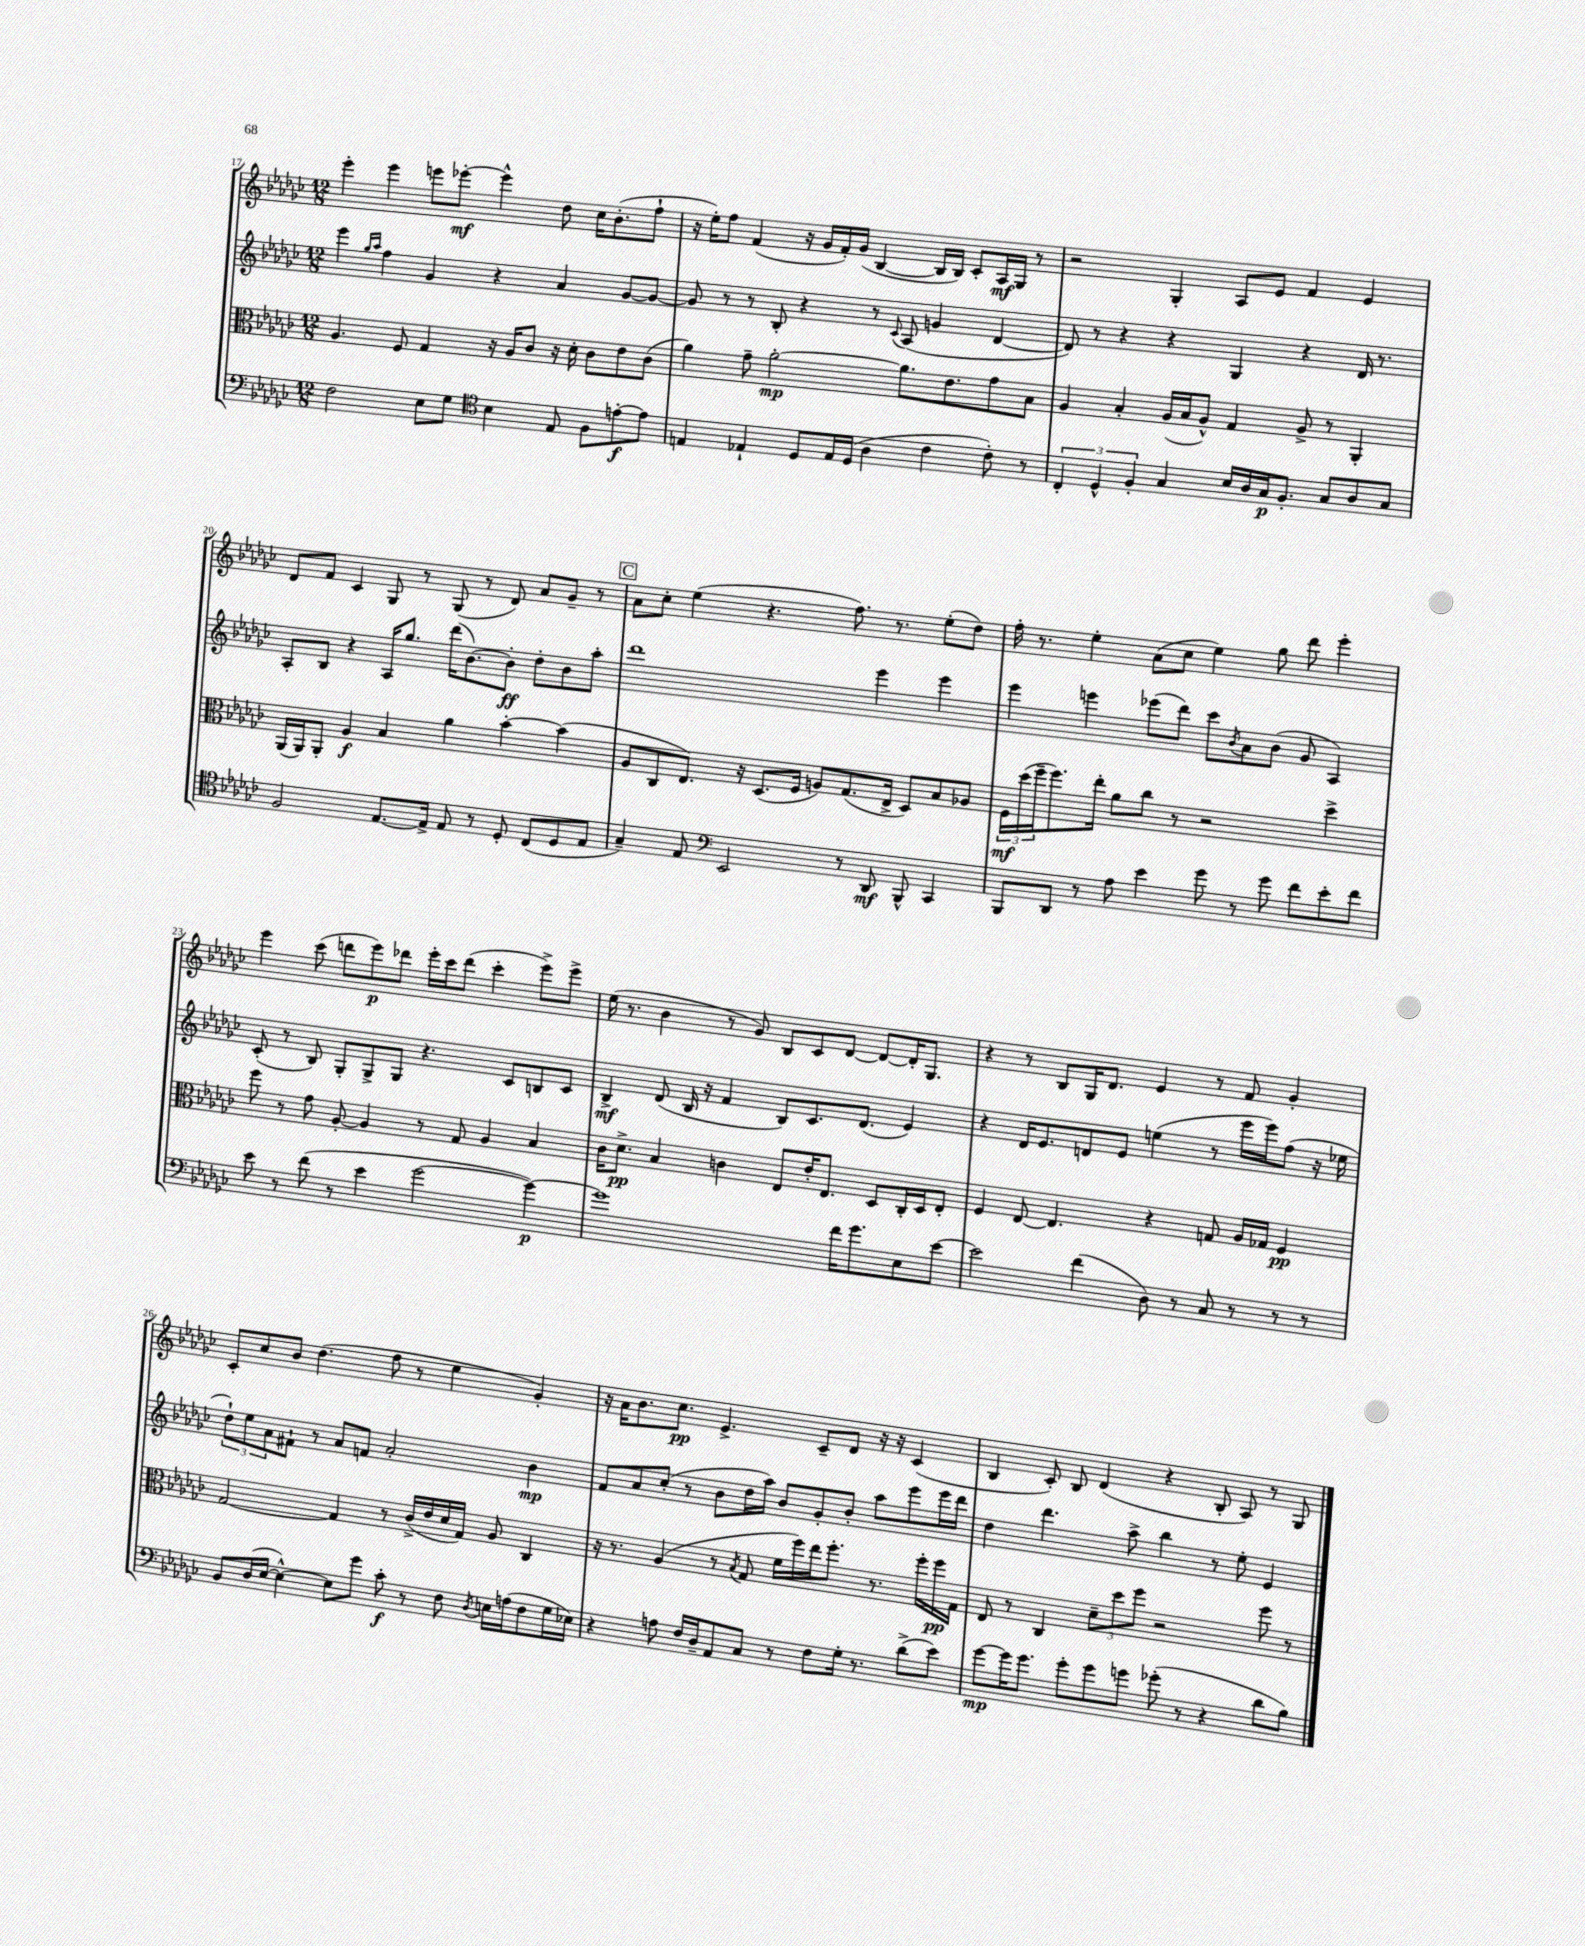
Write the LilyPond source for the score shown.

<<
\new StaffGroup <<
\new Staff = "s0" {
    \clef treble \key ges \major \numericTimeSignature \time 12/8
    ees'''4-. ees'''4 e'''8 ees'''8~-.\mf ees'''4-^ des''8 ces''16 bes'8.-.( f''8-! |
    r16 ees''16-.) f''8 f'4( r16 ges'16 f'16-.) ges'16( bes4~ bes16 bes16) ces'8-. aes16\mf ges16 r8 |
    r2 ges4-. aes8 ees'8 f'4 ees'4 |
    des'8 f'8 ces'4 ges8 r8 ges8( r8 des'8) aes'8 ges'8-- r8 |
    \mark \markup { \box "C" } aes'8 ces''8-. ees''4( r4. f''8.) r8. ees''8-.( des''8) |
    f''16-. r8. ees''4-. aes'8( ces''8 ees''4) ges''8 des'''8 ees'''4-. |
    ees'''4 ces'''8( d'''8 ees'''8\p) des'''8 ees'''16-. ces'''16 des'''8( ces'''4-. ees'''8->) ees'''8-> |
    ees''16( r8. bes'4 r8 ges'8) bes8 ces'8 des'8~ des'8~ des'16-. ges8. |
    r4 r8 bes8 ges16 des'8. ees'4 r8 f'8 ges'4-. |
    ces'8-. ces''8 bes'8 des''4.( f''8 r8 ees''4 ges'4-.) |
    r16 aes'16 bes'8. ces''8.\pp ees'4.-> ces'8-- des'8 r16 r16 ces'4( |
    bes4 ces'8-.) bes8 des'4( r4 bes8-. aes8) r8 ges8 \bar "|." |
}
\new Staff = "s1" {
    \clef treble \key ges \major \numericTimeSignature \time 12/8
    ees'''4 \grace { ges''16 aes''16 } f''4 ges'4 r4 aes'4 ges'8~ ges'8~ |
    ges'8 r8 r8 bes8-. r4 r8 \appoggiatura { ces'8 } aes8( g'4 des'4~ |
    des'8) r8 r4 r4 ges4 r4 des'16 r8. |
    aes8-. bes8 r4 aes16 ges''8. des'''16( bes'8.~) bes'8-.\ff des''8-. bes'8 aes''8-. |
    \mark \markup { \box "C" } des'''1 ees'''4 ees'''4 |
    ees'''4 e'''4 ees'''8( des'''8) ces'''8 \acciaccatura { bes'8 } aes'8 bes'8( ges'8 aes4) |
    ces'8-.( r8 bes8) ges8-. ges8-> ges8 r4. ces'8 b8 ces'8 |
    bes4->\mf des'8( bes16 r16 f'4 bes8) ces'8. des'8.( ees'4) |
    r4 des'16 ees'8. d'8 ees'8 e''4( r8 ees'''16 ees'''16) f''8( r16 ees''16 |
    \tuplet 3/2 { des''8-!) ees''8 aes'8 } fis'8-! r8 aes'8 f'8 aes'2-. bes'4\mp |
    f'8 aes'8 ces''8-.( r8 bes'8 des''16 aes''16) bes'8 ges'8-. bes'8-. aes''8 ees'''8 ees'''16 des'''16 |
    des''4 des'''4. aes''8-> bes''4 r8 ees''8-. ees'4 \bar "|." |
}
\new Staff = "s2" {
    \clef alto \key ges \major \numericTimeSignature \time 12/8
    aes4. f8 ges4 r16 aes16 ces'8 r16 des'16-. ces'8 ees'8 ces'8( |
    aes'4) ges'8-- aes'2~-.\mp aes'8. ees'8. ges'8 bes8 |
    aes4 bes4-. aes16( bes16 aes8-^) ges4 aes8-> r8 aes,4-. |
    aes,16( aes,16) aes,8-. aes4\f bes4 aes'4 bes'4~-. bes'4( |
    \mark \markup { \box "C" } aes8 ces8 ees8.) r16 des8.( f16 a8) ges8.( ees16-> des8) bes8 aes8 |
    \tuplet 3/2 { f16\mf des''16( f''16-- } f''8.) ees''16-. aes'8 ces''8 r8 r2 des''4-> |
    f''8 r8 ges'8 aes8~-. aes4 r8 ges8 aes4 bes4 |
    ces'16 des'8.->\pp bes4 c'4 ees8 ees'16-. ees8. des8 ces16-. des16 ees8-. |
    f4 ees8~ ees4. r4 g8 aes16 ges16 f4\pp |
    ges2~ ges4 r8 ces'16->( ees'16 des'16 ges16) aes8 ces4 |
    r16 r8. aes4( r8 \acciaccatura { bes8 } ges8 f'16 f''16) ees''16 f''8.-. r8. f''16-. f''16\pp ges16 |
    ees8 r8 ces4 \tuplet 3/2 { des'8-- des''8 f''8 } r2 f''8 r8 \bar "|." |
}
\new Staff = "s3" {
    \clef bass \key ges \major \numericTimeSignature \time 12/8
    f2 ees8 ges8 \clef tenor bes4 ees8 f8 e'8~-.\f e'8 |
    e4 ees4-! des8 ees16 des16( aes4 ces'4 ces'8-.) r8 |
    \tuplet 3/2 { ces4-. des4-^ f4-. } ges4 bes16 aes16 ges16\p f8.-. ges8 aes8 ges8 |
    f2 ees8.~ ees16-> ees8 r8 des8-. ces8( des8 ees8 |
    \mark \markup { \box "C" } ges4--) ees8 \clef bass ees,2 r8 des,8\mf bes,,8-^ ces,4 |
    bes,,8 des,8 r8 aes8 ees'4 ges'8 r8 ges'8 f'8 ees'8-. f'8 |
    ees'8 r8 f'8( r8 ees'4 ges'2~ ges'4~\p) |
    ges'1 f'16 ges'8. ees8 ees'8~ |
    ees'2 f'4( des8) r8 ces8 r8 r8 r8 |
    bes,8 des16( ees16~ ees4~-^) ees8 ges'8 ces'8-.\f r8 f8 \acciaccatura { des8 } e16 a16( f8 ges16 ees16) |
    r4 a8 f16 des16-- aes,8 ces8 r8 f8 ges16-. r8. des'8->( ees'8) |
    ges'8~\mp ges'16 ges'8. ges'8-. ges'8 g'8 ges'8-.( r8 r4 des'8 bes8) \bar "|." |
}
>>
>>
\layout { \context { \Score currentBarNumber = #17 } }
